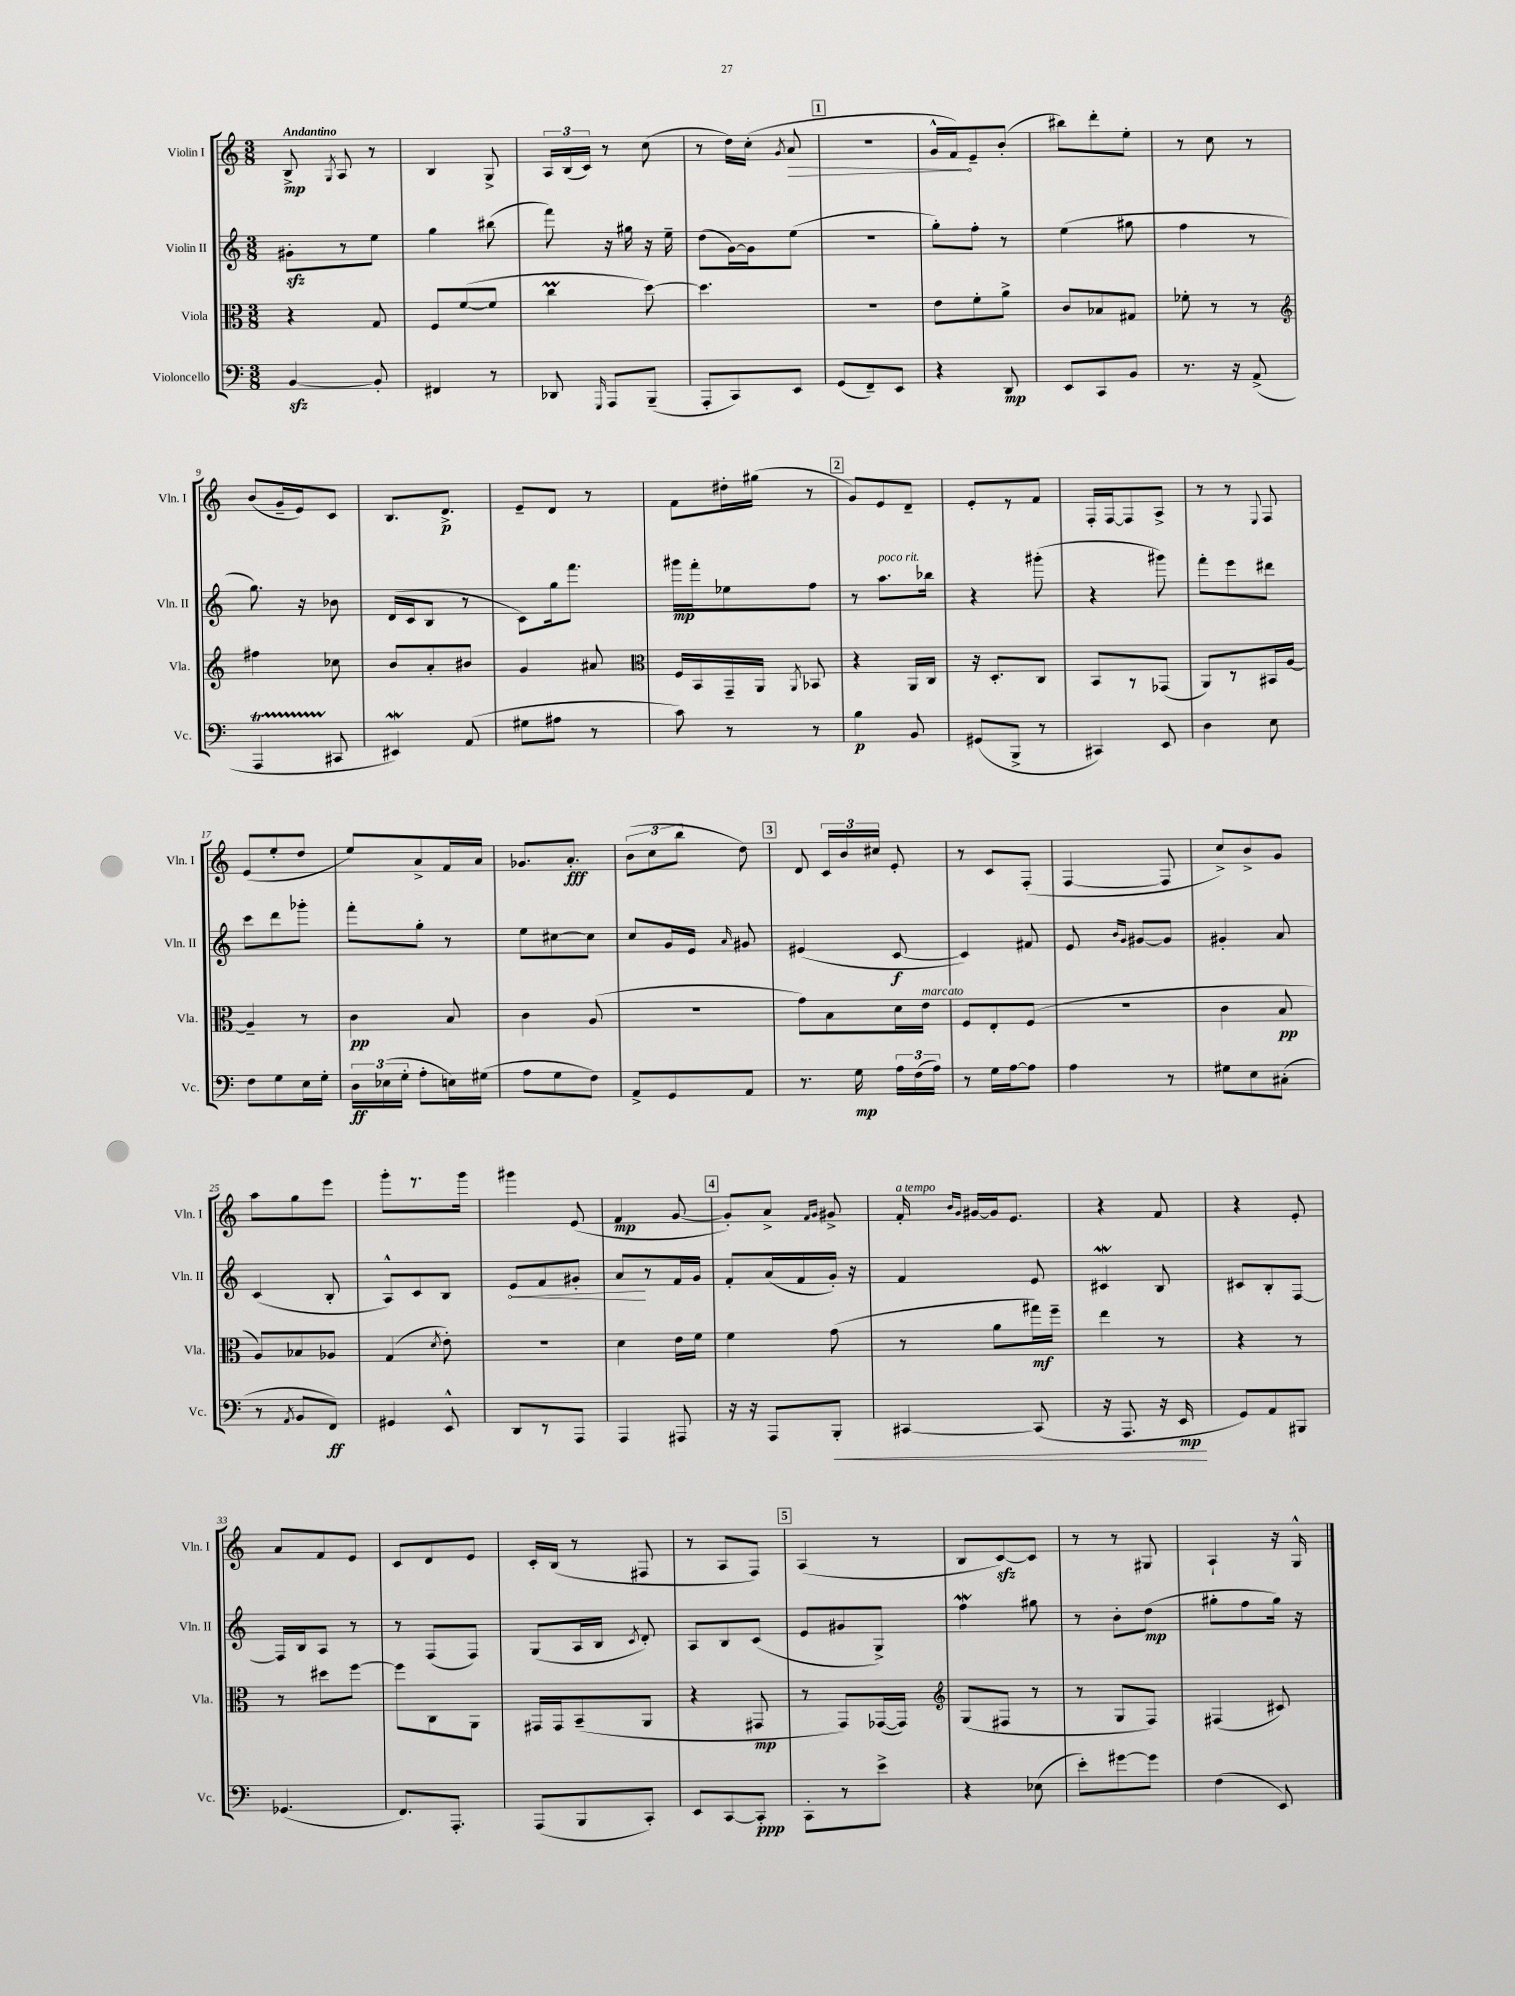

**kern	**kern	**kern	**kern
*staff4	*staff3	*staff2	*staff1
*clefF4	*clefC3	*clefG2	*clefG2
*k[]	*k[]	*k[]	*k[]
*M3/8	*M3/8	*M3/8	*M3/8
[4BB	4r	8g#'	8B^
.	.	.	8qG
.	.	8r	8A
8BB']	8G	8ee	8r
=	=	=	=
4FF#	8F	4gg	4B
.	([8f	.	.
8r	8f]	(8bb#	8G^
=	=	=	=
8DD-	4cc	8fff)	24A
.	.	.	(24B
.	.	.	24c)
16qqGGG	.	.	.
8AAA	.	16r	8r
.	.	16gg#	.
(8BBB~	[8dd)	16r	(8cc
.	.	16ee~	.
=	=	=	=
8AAA'	4.dd]	(8dd	8r
8CC)	.	[16g)	16dd)
.	.	16g]	(16cc'
.	.	.	8qg
8EE	.	(8ee	8a
=	=	=	=
(8GG	4.r	4.r	4.r
8FF~)	.	.	.
8EE	.	.	.
=	=	=	=
4r	8e	8gg')	16g^^
.	.	.	16f)
.	8f'	8ff'	8e~
8DD	8a^	8r	(8b'
=	=	=	=
8EE	8c	(4ee	8bb#)
8CC	8B-	.	8ddd'
8BB	8G#	8gg#	8ee'
=	=	=	=
8.r	8f-'	4ff	8r
.	8r	.	8cc
16r	.	.	.
(8AA^	8r	8r	8r
=	=	=	=
*	*clefG2	*	*
4AAA	4ff#	8.gg)	(8b
.	.	.	16g~
.	.	16r	16e)
8CC#	8cc-	8b-	8c
=	=	=	=
4EE#)	8b	(16d	8.B
.	.	16c	.
.	8a'	8B	.
.	.	.	8.d^
(8AA	8b#	8r	.
=	=	=	=
8G#	4g	8c)	8e~
8A#	.	16gg	8d
.	.	8.fff	.
8r	8a#	.	8r
=	=	=	=
*	*clefC3	*	*
8c)	16F	16ggg#	8f
.	16BB	16fff'	.
8r	16GG~	8ee-	16dd#'
.	16AA	.	(16gg#
.	8qAA	.	.
8r	8BB-	8ff	8r
=	=	=	=
4B	4r	8r	8g)
.	.	8.aa	8e
8BB	16AA	.	8d~
.	16C	16bb-	.
=	=	=	=
(8GG#	16r	4r	8e'
.	8.D'	.	.
8BBB^	.	.	8r
8r	8C	(8ggg#'	8f
=	=	=	=
4CC#)	8BB	4r	16F'
.	.	.	[16F
.	8r	.	8F]
8EE	(8GG-	8ggg#)	8A^
=	=	=	=
4D	8AA)	8fff'	8r
.	8r	8eee	8r
.	.	.	8qqE
8E	16BB#	8ddd#	8F
.	[16A	.	.
=	=	=	=
8F	4A~]	8ccc	(8e
8G	.	8ddd	8ee'
16E	8r	8ggg-'	8dd
16G'	.	.	.
=	=	=	=
24D	4c	8fff'	8ee)
(24E-	.	.	.
24G'	.	.	.
8A'	.	8gg'	8a^
16E)	8B	8r	16f
(16G#	.	.	16a
=	=	=	=
8A	4c	8ee	8.g-
8G	.	[8cc#	.
.	.	.	8.a'
8F)	(8A	8cc#]	.
=	=	=	=
8AA^	4.r	8cc	(12b
.	.	.	12cc
8GG	.	16g	.
.	.	.	12bb
.	.	16e	.
.	.	16qqa	.
8AA	.	8g#	8dd)
=	=	=	=
8.r	8g)	(4e#	8d
.	8B	.	24c
.	.	.	24b
16G	.	.	.
.	.	.	24cc#
24A	16d	[8c	8e'
(24F	.	.	.
.	16e	.	.
24A)	.	.	.
=	=	=	=
8r	8F	4c])	8r
16G	8E'	.	8c
[16A	.	.	.
8A]	(8F	8f#	(8F'
=	=	=	=
4A	4.r	8e	[4F
.	.	16qqb	.
.	.	16qqg	.
.	.	[8g#	.
8r	.	8g#]	8F]
=	=	=	=
8G#	4c	4g#'	8cc^)
8E	.	.	8b^
(8C#'	8B	8a	8g
=	=	=	=
8r	8A)	(4c	8aa
8qAA	.	.	.
8BB	8B-	.	8gg
8FF)	8A-	8B'	8eee
=	=	=	=
4GG#	(4G	8A^^)	8ggg'
.	.	8c	8.r
.	8qd	.	.
8EE^^	8e')	8B	.
.	.	.	16ggg
=	=	=	=
8DD	4.r	8e	4ggg#
8r	.	8f	.
8AAA	.	8g#'	(8e
=	=	=	=
4AAA	4d	8a	4f
.	.	8r	.
8AAA#	16e	16f	[8g
.	16f	16g	.
=	=	=	=
16r	4f	8f'	8g'])
16r	.	.	.
8AAA	.	(16a	8a^
.	.	16f	.
.	.	.	16qqf
.	.	.	16qqg
8BBB'	(8g	16g')	8g#^
.	.	16r	.
=	=	=	=
[4CC#	8r	4f	16f'
.	.	.	16qqb
.	.	.	16qqg
.	.	.	[16g#
.	8a	.	16g#]
.	.	.	8.e
(8CC#]	16gg#)	8e	.
.	16ff~	.	.
=	=	=	=
16r	4ee	4c#	4r
8.AAA	.	.	.
16r	8r	8B	8f
16EE	.	.	.
=	=	=	=
8GG)	4r	8c#	4r
8AA	.	8B'	.
8BBB#	8r	[8F	8e'
=	=	=	=
(4.GG-	8r	16F]	8a
.	.	16B	.
.	8dd#	8A	8f
.	[8ff	8r	8e
=	=	=	=
8.FF)	8ff]	8r	8c
.	8C	(8F	8d
8.AAA'	.	.	.
.	8AA	8F)	8e
=	=	=	=
(8AAA	16GG#	(8G	16c'
.	16GG#	.	(16B
8BBB	(8BB~	16A	8r
.	.	16B	.
.	.	8qc	.
8CC')	8AA	8d')	8F#
=	=	=	=
8EE	4r	8A	8r
[8CC	.	8B	8A
8CC']	8GG#	(8c	8F)
=	=	=	=
8CC'	8r	8e	(4A
8r	8GG)	8g#	.
8e^	([16GG-	8G^)	8r
.	16GG-])	.	.
=	=	=	=
*	*clefG2	*	*
4r	(8G	4ff	8B
.	8F#	.	[8c)
(8E-	8r	8gg#	8c]
=	=	=	=
8e')	8r	8r	8r
[8g#	8G	8b'	8r
8g#]	8F)	(8dd	8G#
=	=	=	=
(4F	(4F#	8gg#'	4A`
.	.	8ff	.
8EE)	8c#)	16gg#)	16r
.	.	16r	16G^^
==	==	==	==
*-	*-	*-	*-
